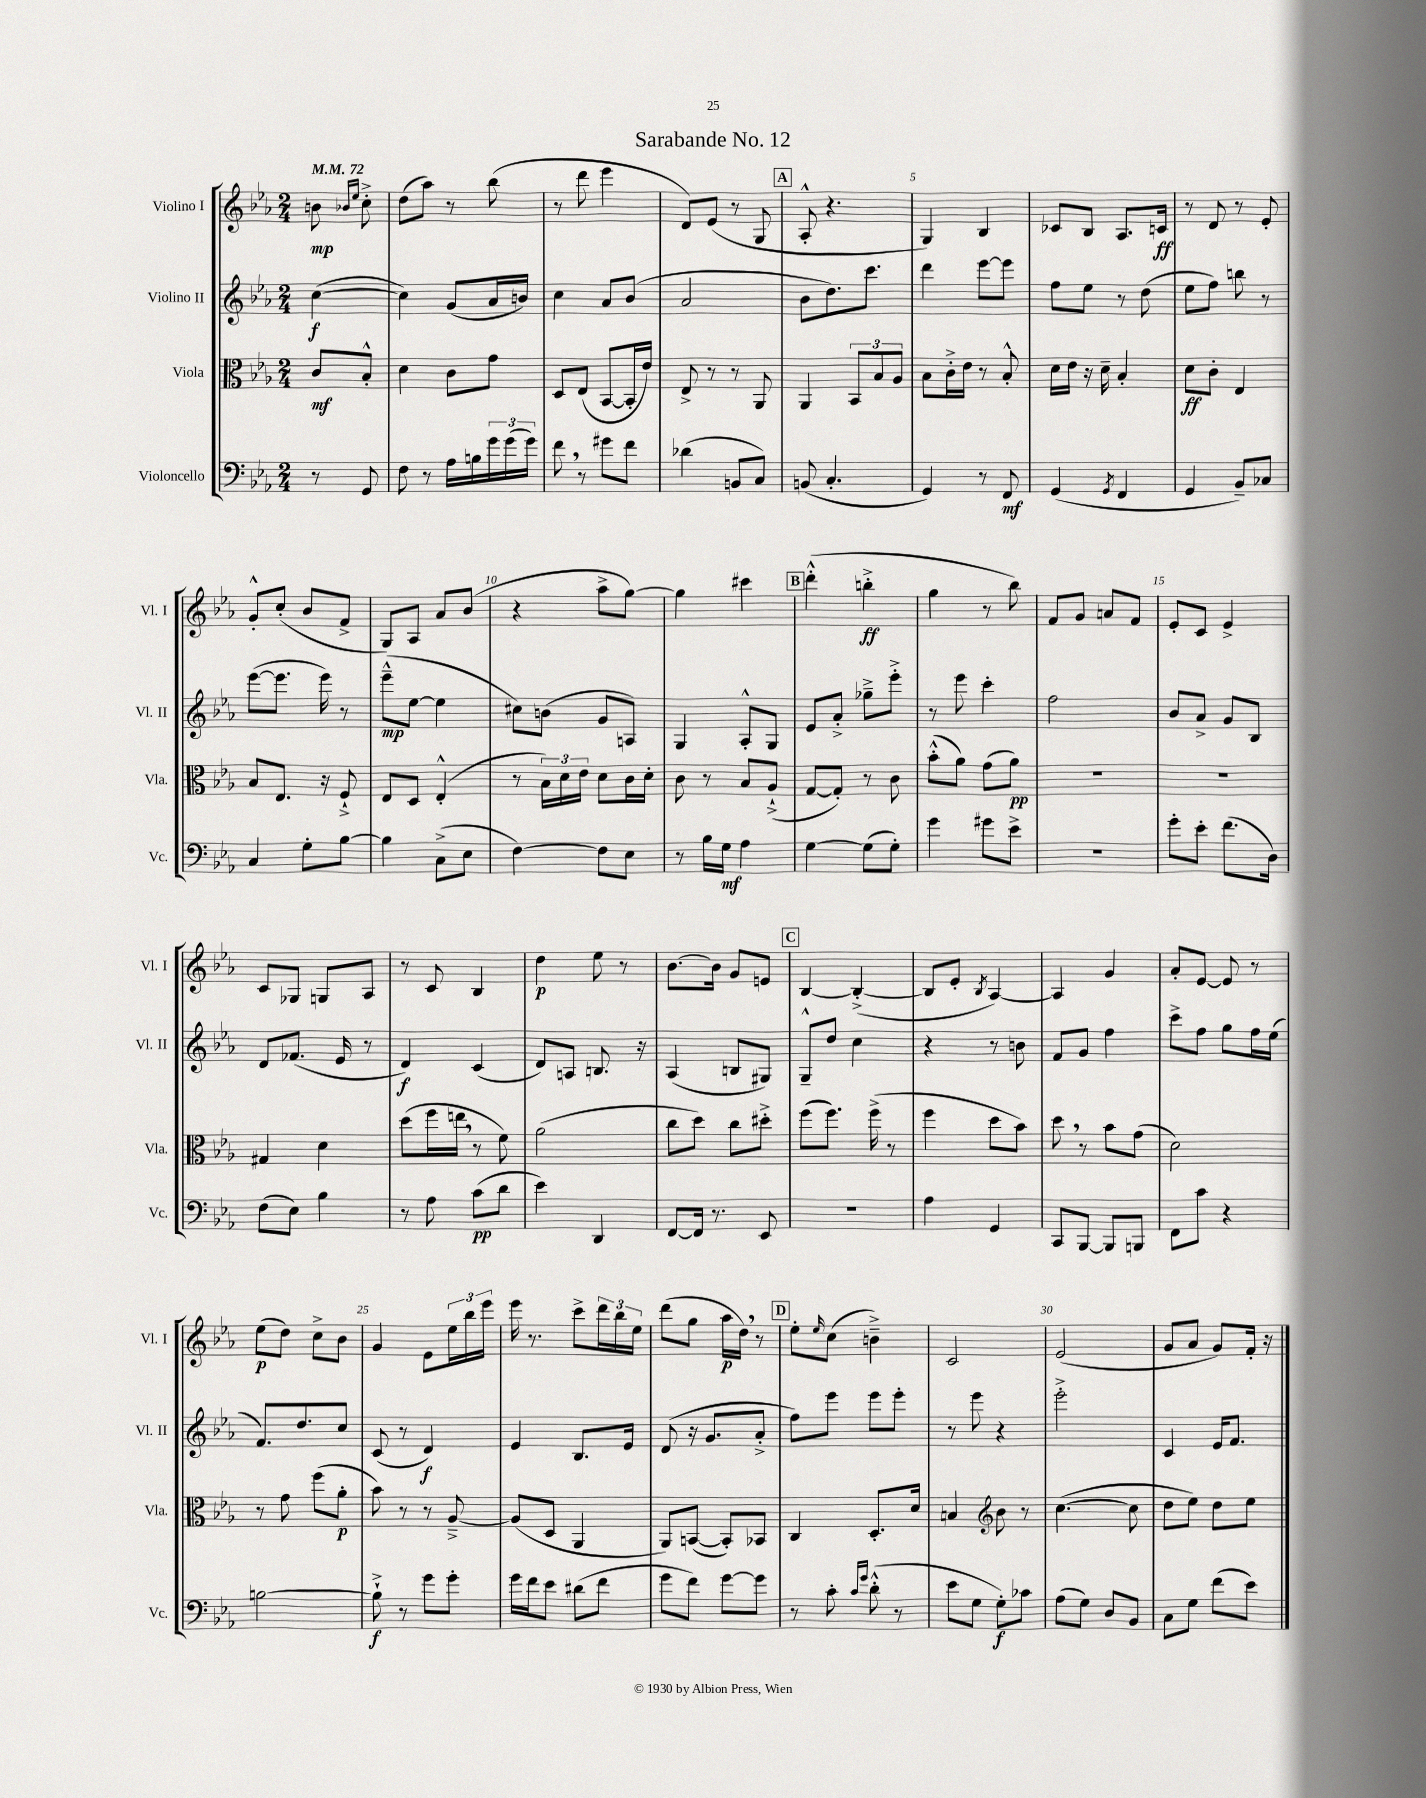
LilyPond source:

\header { title = "Sarabande No. 12" }
<<
\new StaffGroup <<
\new Staff = "s0" \with { instrumentName = "Violino I" shortInstrumentName = "Vl. I" } {
    \clef treble \key ees \major \numericTimeSignature \time 2/4 \partial 4 \tempo 4 = 72
    b'8\mp \grace { bes'16 ees''16 } c''8-.-> |
    d''8( aes''8) r8 bes''8( |
    r8 d'''8 ees'''4 |
    d'8) ees'8( r8 g8 |
    \mark \markup { \box "A" } aes8-.-^ r4. |
    g4) bes4 |
    ces'8 bes8 aes8. c'16\ff |
    r8 d'8 r8 ees'8-. |
    g'8-.-^ c''8-.( bes'8 f'8-> |
    g8) aes8 aes'8 bes'8( |
    r4 aes''8-> g''8~) |
    g''4 cis'''4 |
    \mark \markup { \box "B" } d'''4-.-^( b''4-.->\ff |
    g''4 r8 bes''8) |
    f'8 g'8 a'8 f'8 |
    ees'8-. c'8 ees'4-> |
    c'8 ges8 g8 aes8 |
    r8 c'8 bes4 |
    d''4\p ees''8 r8 |
    bes'8.~ bes'16 g'8 e'8 |
    \mark \markup { \box "C" } bes4~ bes4~-.->( |
    bes8 ees'8-. \acciaccatura { bes8 } aes4~) |
    aes4 g'4 |
    aes'8-. ees'8~ ees'8 r8 |
    ees''8\p( d''8) c''8-> bes'8 |
    g'4 ees'8 \tuplet 3/2 { ees''16 bes''16 ees'''16 } |
    ees'''16 r8. c'''8-> \tuplet 3/2 { d'''16 bes''16 ees''16 } |
    d'''8( g''8 aes''16\p d''16) \breathe r8 |
    \mark \markup { \box "D" } ees''8-. \grace { ees''16 } c''8( b'4--->) |
    c'2 |
    ees'2( |
    g'8 aes'8 g'8) f'16-. r16 \bar "|." |
}
\new Staff = "s1" \with { instrumentName = "Violino II" shortInstrumentName = "Vl. II" } {
    \clef treble \key ees \major \numericTimeSignature \time 2/4 \partial 4
    c''4~\f( |
    c''4) g'8( aes'16 b'16) |
    c''4 aes'8 bes'8( |
    aes'2 |
    \mark \markup { \box "A" } bes'8 d''8.) c'''8. |
    d'''4 ees'''8~ ees'''8 |
    f''8 ees''8 r8 d''8( |
    ees''8 f''8) b''8 r8 |
    ees'''8~( ees'''8. ees'''16) r8 |
    ees'''8---^\mp( ees''8~ ees''4 |
    cis''8) b'8( g'8 a8) |
    g4 aes8-.-^ g8 |
    \mark \markup { \box "B" } ees'8 aes'8-.-> ges''8---> ees'''8-.-> |
    r8 ees'''8 c'''4-. |
    f''2 |
    bes'8 aes'8-> g'8 bes8 |
    d'8 fes'8.( ees'16 r8 |
    d'4\f) c'4( |
    d'8) a8 b8. r16 |
    aes4( b8 gis8) |
    \mark \markup { \box "C" } g8---^ d''8 c''4 |
    r4 r8 b'8 |
    f'8 g'8 f''4 |
    c'''8-> f''8 g''8 f''16 ees''16( |
    f'8.) d''8. c''8 |
    c'8( r8 d'4\f) |
    ees'4 bes8. ees'16 |
    d'8( r16 g'8. aes'8-.-> |
    \mark \markup { \box "D" } f''8) ees'''8 ees'''8 ees'''8-. |
    r8 ees'''8 r4 |
    ees'''2-.-> |
    c'4 ees'16 f'8. \bar "|." |
}
\new Staff = "s2" \with { instrumentName = "Viola" shortInstrumentName = "Vla." } {
    \clef alto \key ees \major \numericTimeSignature \time 2/4 \partial 4
    c'8\mf bes8-.-^ |
    d'4 c'8 g'8 |
    d8 ees8( bes,8~ bes,16-. ees'16) |
    ees8-> r8 r8 aes,8 |
    \mark \markup { \box "A" } aes,4 \tuplet 3/2 { bes,8 bes8 aes8 } |
    bes8 c'16-.-> ees'16 r8 bes8-.-^ |
    d'16 ees'16 r16 d'16-- bes4-. |
    d'8\ff c'8-. ees4 |
    bes8 ees8. r16 f8-!-> |
    ees8 d8 ees4-.-^( |
    r8 \tuplet 3/2 { bes16) d'16 ees'16 } d'8 c'16 d'16-. |
    c'8 r8 bes8 aes8-!->( |
    \mark \markup { \box "B" } g8~ g8-.) r8 c'8 |
    bes'8-.-^( aes'8) g'8( aes'8\pp) |
    R2 |
    R2 |
    gis4 d'4 |
    d''8( f''16 e''16 \breathe r8 f'8) |
    aes'2( |
    c''8 d''8) c''8 dis''8-.-> |
    \mark \markup { \box "C" } f''8( f''8.) f''16->( r8 |
    f''4 d''8 bes'8) |
    d''8 \breathe r8 bes'8 g'8( |
    d'2) |
    r8 g'8 f''8( aes'8-.\p |
    bes'8) r8 r8 aes8~---> |
    aes8( d8 aes,4 |
    aes,8) b,8~( b,8-.) bes,8 |
    \mark \markup { \box "D" } c4 d8.-. d'16 |
    b4 \clef treble bes'8 r8 |
    c''4.~( c''8 |
    d''8 ees''8) d''8 ees''8 \bar "|." |
}
\new Staff = "s3" \with { instrumentName = "Violoncello" shortInstrumentName = "Vc." } {
    \clef bass \key ees \major \numericTimeSignature \time 2/4 \partial 4
    r8 g,8 |
    f8 r8 aes16 b16 \tuplet 3/2 { g'16 g'16( g'16) } |
    f'8 \breathe r8 gis'8 f'8 |
    des'4( b,8 c8) |
    \mark \markup { \box "A" } b,8( c4.-. |
    g,4) r8 f,8\mf |
    g,4( \acciaccatura { g,8 } f,4 |
    g,4 bes,8--) ces8 |
    c4 g8-. bes8~ |
    bes4 c8->( ees8 |
    f4~) f8 ees8 |
    r8 bes16 g16\mf aes4 |
    \mark \markup { \box "B" } g4~ g8( g8-.) |
    g'4 gis'8 ees'8-> |
    r2 |
    g'8-. ees'8-. f'8.( d16) |
    f8( ees8) bes4 |
    r8 aes8 c'8\pp( d'8 |
    ees'4) d,4 |
    f,8~ f,16 r8. ees,8 |
    \mark \markup { \box "C" } r2 |
    aes4 g,4 |
    c,8 bes,,8~ bes,,8 b,,8 |
    f,8 c'8 r4 |
    b2~ |
    b8-!->\f r8 g'8 g'8-. |
    g'16 f'16 ees'8 dis'8( f'8 |
    g'8 f'8) g'8~ g'8 |
    \mark \markup { \box "D" } r8 c'8-. \grace { c'16 g'16 } d'8-.-^( r8 |
    ees'8 g8 g8-.\f) ces'8 |
    aes8( g8) d8 bes,8 |
    c8 g8 f'8( ees'8) \bar "|." |
}
>>
>>
\layout { \context { \Score \override BarNumber.break-visibility = ##(#f #t #t) barNumberVisibility = #(every-nth-bar-number-visible 5) } }
